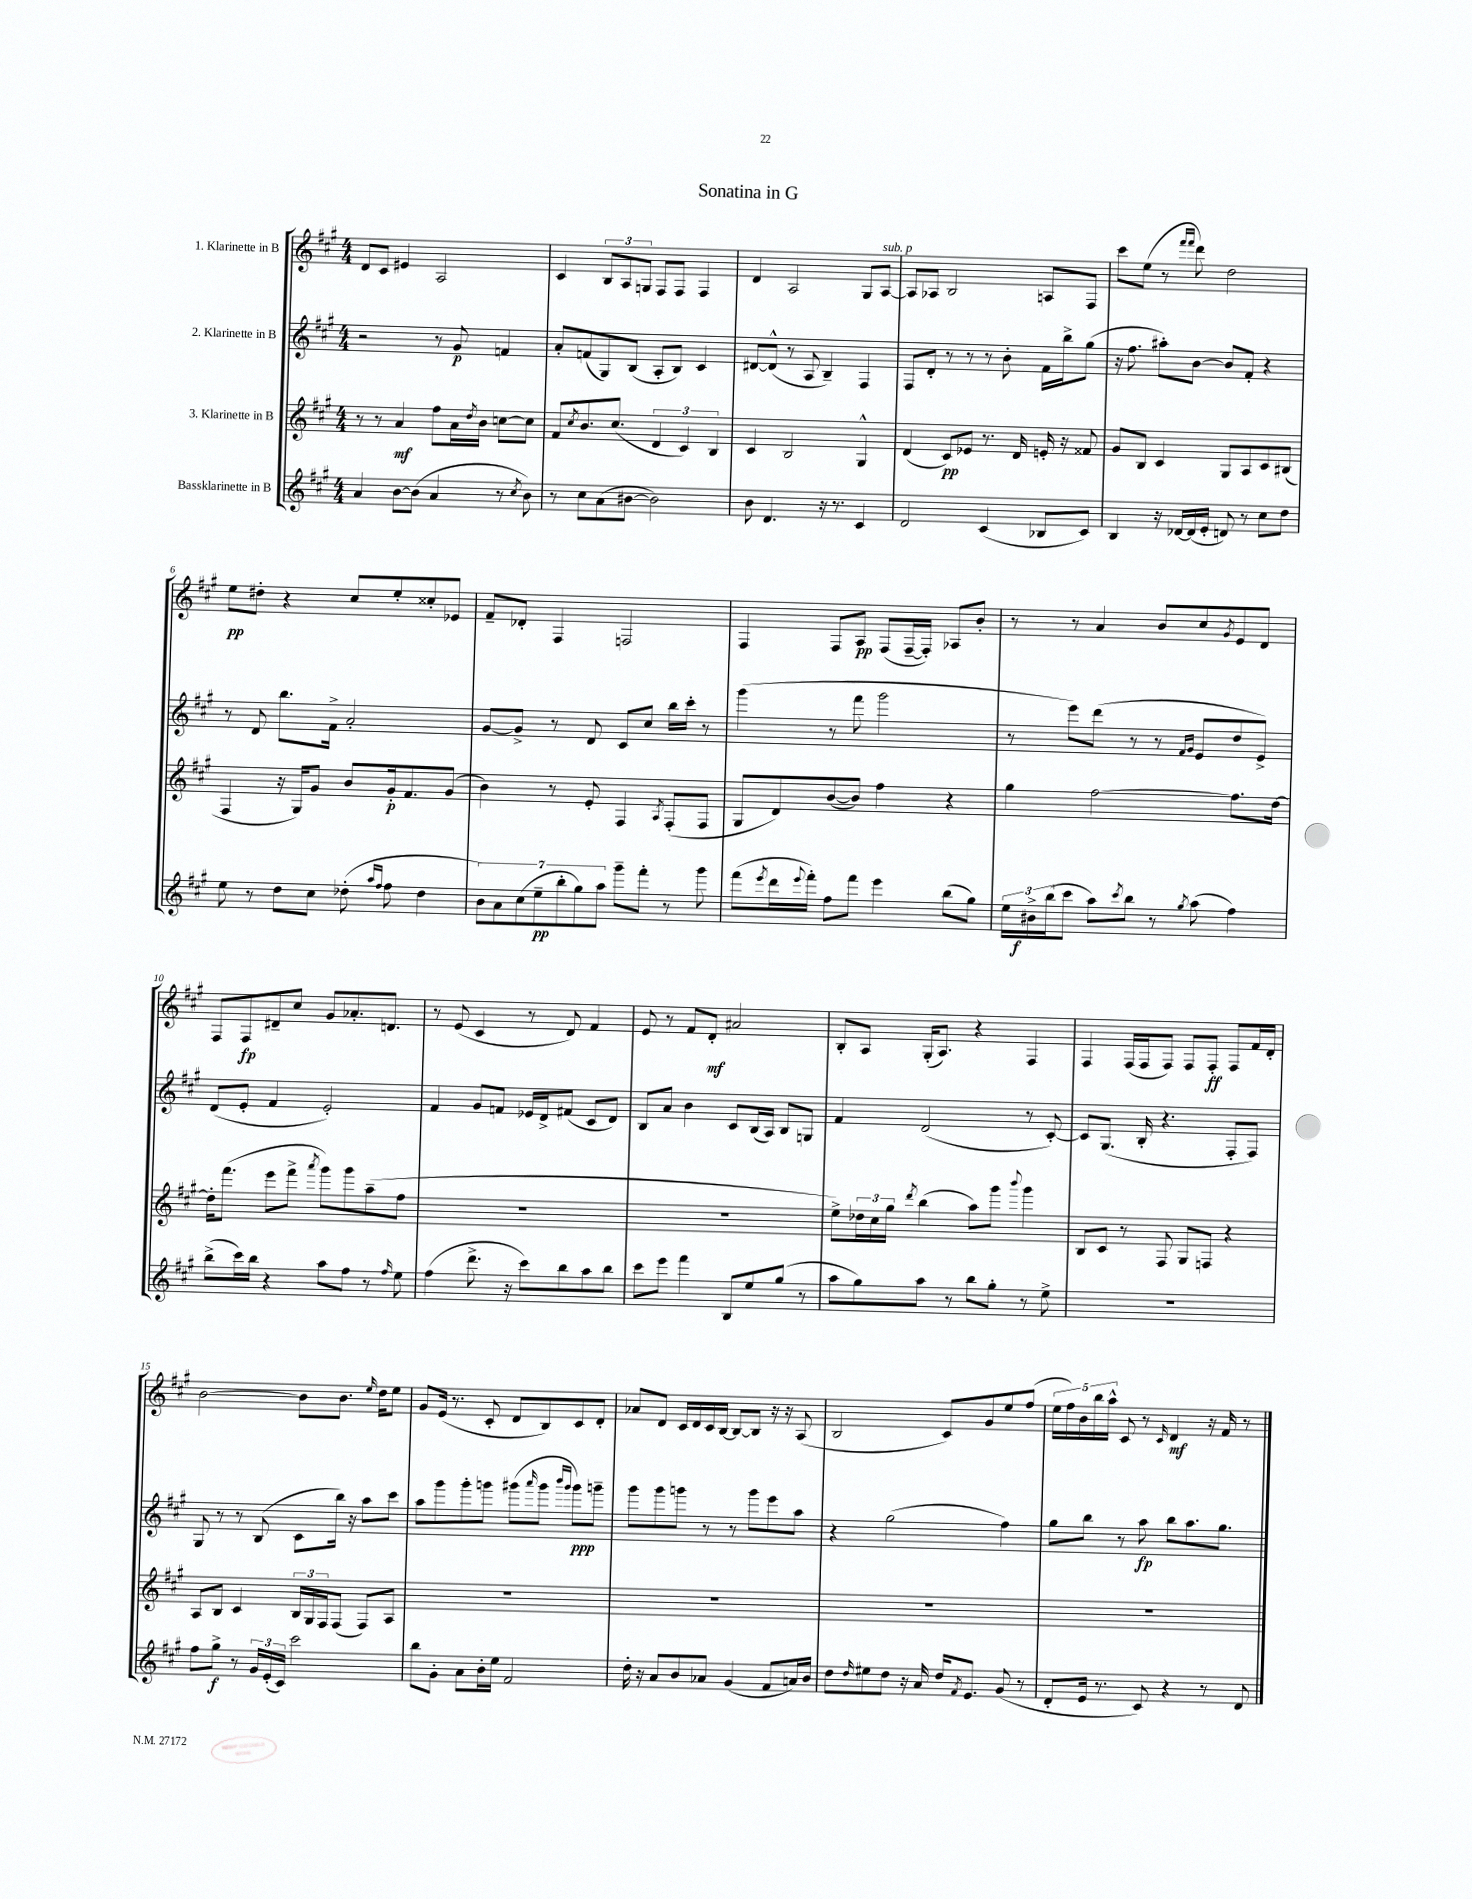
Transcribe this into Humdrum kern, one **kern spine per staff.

**kern	**kern	**kern	**kern
*staff4	*staff3	*staff2	*staff1
*clefG2	*clefG2	*clefG2	*clefG2
*k[f#c#g#]	*k[f#c#g#]	*k[f#c#g#]	*k[f#c#g#]
*M4/4	*M4/4	*M4/4	*M4/4
4a	8r	2r	8d
.	8r	.	8c#
[8b	4a	.	4e#
(8b]	.	.	.
4a	8ff#	8r	2A
.	16a	8g#	.
.	8qdd	.	.
.	16b	.	.
8r	[8cc	4f	.
8qcc#	.	.	.
8b)	8cc]	.	.
=	=	=	=
8r	8f#	8a'	4c#
.	8qcc#	.	.
8cc#	8.b	(8f	.
(8a	.	8G#)	12B
.	(8.cc#	.	.
.	.	.	12A
[8b#	.	(8B	.
.	.	.	12G
2b#])	6d	8A'	8F#
.	.	8B)	8F#
.	6c#)	.	.
.	.	4c#	4F#
.	6B	.	.
=	=	=	=
8b	4c#	[8d#	4d
4.d	.	(8d#^^]	.
.	2B	8r	2A
.	.	8A	.
16r	.	4B~)	.
8.r	.	.	.
4c#	4G#^^	4F#	8G#
.	.	.	[8A
=	=	=	=
2d	(4d	8F#	8A]
.	.	8d'	8A-
.	8c#)	8r	2B
.	8e-	8r	.
(4c#	8.r	8r	.
.	.	8b'	.
.	16d	.	.
8B-	16e'	16f#	8A
.	16r	16bb^	.
8c#)	8f##	(8gg#	8F#
=	=	=	=
4B	8g#	16r	8ccc#
.	.	8.ff#	.
.	8B	.	(8ee
16r	4c#	8aa#')	8r
[16d-	.	.	.
.	.	.	16qqfff#
.	.	.	16qqfff#
(16d-]	.	[8b	8ddd)
16e'	.	.	.
8d)	8G#	8b]	2dd
8r	8A	8f#'	.
8cc#	8c#	4r	.
8dd	(8B#	.	.
=	=	=	=
8ee	4F#	8r	8ee
8r	.	8d	8dd#'
8dd	16r	8.bb	4r
.	16G#)	.	.
8cc#	8g#	.	.
.	.	16f#^	.
(8dd-'	8b	2a'	8cc#
16qqaa	.	.	.
16qqff#	.	.	.
8ff#	16g#'	.	8ee'
.	8.f#	.	.
4dd-	.	.	8cc##'
.	(8g#	.	8e-
=	=	=	=
14b)	4b)	[8g#	8f#~
14a	.	.	.
.	.	8g#^]	8d-'
(14cc#	.	.	.
14ee~	.	.	.
.	8r	8r	4F#
14bb'	.	.	.
14gg#)	.	.	.
.	8e'	8d	.
14aa	.	.	.
8ggg#~	4F#	8c#	2F
8fff#'	.	8cc#	.
.	8qA	.	.
8r	(8F#'	16bb	.
.	.	16ccc#'	.
8ggg#	8F#	8r	.
=	=	=	=
(8fff#	8G#	(4ggg#	4F#
8qeee	.	.	.
16ddd	8d)	.	.
8qqeee	.	.	.
16fff#')	.	.	.
8ff#	([8b	8r	8F#
8fff#	8b])	8fff#	8A
4eee	4ff#	2ggg#	(8F#
.	.	.	[16F#~
.	.	.	16F#'])
(8bb	4r	.	8A-
8gg#)	.	.	8b'
=	=	=	=
24ee	4gg#	8r	8r
24b#^	.	.	.
(24bb	.	.	.
8ccc#	.	8eee)	8r
8aa)	[2ff#	(8ddd	4a
8qccc#	.	.	.
8bb	.	8r	.
8r	.	8r	8b
.	.	16qqf#	.
8qgg#	.	16qqg#	.
(8aa	.	8e	8cc#
.	.	.	8qg#
4ff#)	8.ff#]	8dd	8e
.	.	8e^)	8d
.	[16dd	.	.
=	=	=	=
(8bb^	16dd']	(8d	8F#
.	(8.fff#	.	.
16ccc#)	.	8e'	8F#
16bb	.	.	.
4r	8eee	4f#	8d#~
.	8fff#^	.	8cc#
.	8qaaa	.	.
8aa	8ggg#)	2e')	8g#
8ff#	8ggg#	.	8.a-'
8r	(8aa~	.	.
.	.	.	8.d
16qqff#	.	.	.
8ee	8ff#	.	.
=	=	=	=
(4ff#	1r	4f#	8r
.	.	.	(8e
8.ddd^	.	8g#	4c#
.	.	8f	.
16r	.	.	.
8ccc#)	.	16e-	8r
.	.	16d^	.
8bb	.	(8f#	8d)
8aa	.	8c#	4f#
8bb	.	8d)	.
=	=	=	=
8ccc#	1r	8B	8e
8eee	.	8a	8r
4fff#	.	4b	8f#
.	.	.	8d'
8B	.	8c#	2a#
8ee	.	(16B	.
.	.	16A)	.
(8gg#	.	8B	.
8r	.	8G	.
=	=	=	=
8aa	8ee^)	4f#	8B'
8gg#)	24dd-	.	8A
.	24cc#	.	.
.	24gg#	.	.
.	8qddd	.	.
8aa	(4bb	(2d	(16G#'
.	.	.	8.A)
8r	.	.	.
8bb	8aa)	.	4r
8gg#'	8ggg#	.	.
.	8qqbbb	.	.
8r	4ggg#	8r	4F#
8ee^	.	[8c#')	.
=	=	=	=
1r	8B	8c#]	4F#
.	8c#	(8.G#	.
.	8r	.	(16F#
.	.	16B'	16F#
.	8F#	4.r	8F#)
.	8G#	.	8F#
.	8F	.	8F#'
.	4r	8F#'	8F#
.	.	8F#)	16f#
.	.	.	16d'
=	=	=	=
8ff#	8A	8G#	[2b
8gg#^	8B	8r	.
8r	4c#	8r	.
24g#	.	(8B	.
(24e'	.	.	.
24c#)	.	.	.
2ccc#	24B	8c#	8b]
.	24G#	.	.
.	24F#	.	.
.	(8F#	16bb)	8.b
.	.	16r	.
.	8F#)	8aa	.
.	.	.	16qqee
.	.	.	16dd
.	8A	8ccc#	8ee
=	=	=	=
8bb	1r	8aa	8g#
8g#'	.	8ggg#	(16e
.	.	.	8.r
8a	.	8ggg#'	.
16b'	.	8ggg	8c#'
16ee	.	.	.
2f#	.	(8ggg#	8d
.	.	16qqaaa	.
.	.	8ggg#	8B)
.	.	16qqbbb	.
.	.	16qqggg#	.
.	.	8ggg#)	8c#
.	.	8ggg~	8d'
=	=	=	=
16dd'	1r	8ggg#	8a-
16r	.	.	.
8a	.	8ggg#	8d
8b	.	8ggg	16c#
.	.	.	16d
8a-	.	8r	16c#
.	.	.	[16B
(4g#	.	8r	8B_
.	.	8ggg	8B]
8f#	.	8eee	16r
.	.	.	16r
16a)	.	8aa	(8A
16b	.	.	.
=	=	=	=
8dd	1r	4r	2B
16qqdd	.	.	.
8ee#	.	.	.
8dd	.	(2gg#	.
16r	.	.	.
16a	.	.	.
16dd	.	.	8c#)
8qf#	.	.	.
8.e	.	.	.
.	.	.	8g#
(8g#	.	4ff#)	8ee
8r	.	.	(8ff#
=	=	=	=
8d'	1r	8gg#	20ee
.	.	.	20ff#)
.	.	.	20b
16e	.	8bb	.
.	.	.	20bb
8.r	.	.	.
.	.	.	20aa^^
.	.	8r	8c#
8c#)	.	8aa	8r
.	.	.	16qqc#
4r	.	8bb	4d
.	.	8.aa	.
8r	.	.	16r
.	.	8.gg#	16f#
8d	.	.	8r
==	==	==	==
*-	*-	*-	*-
